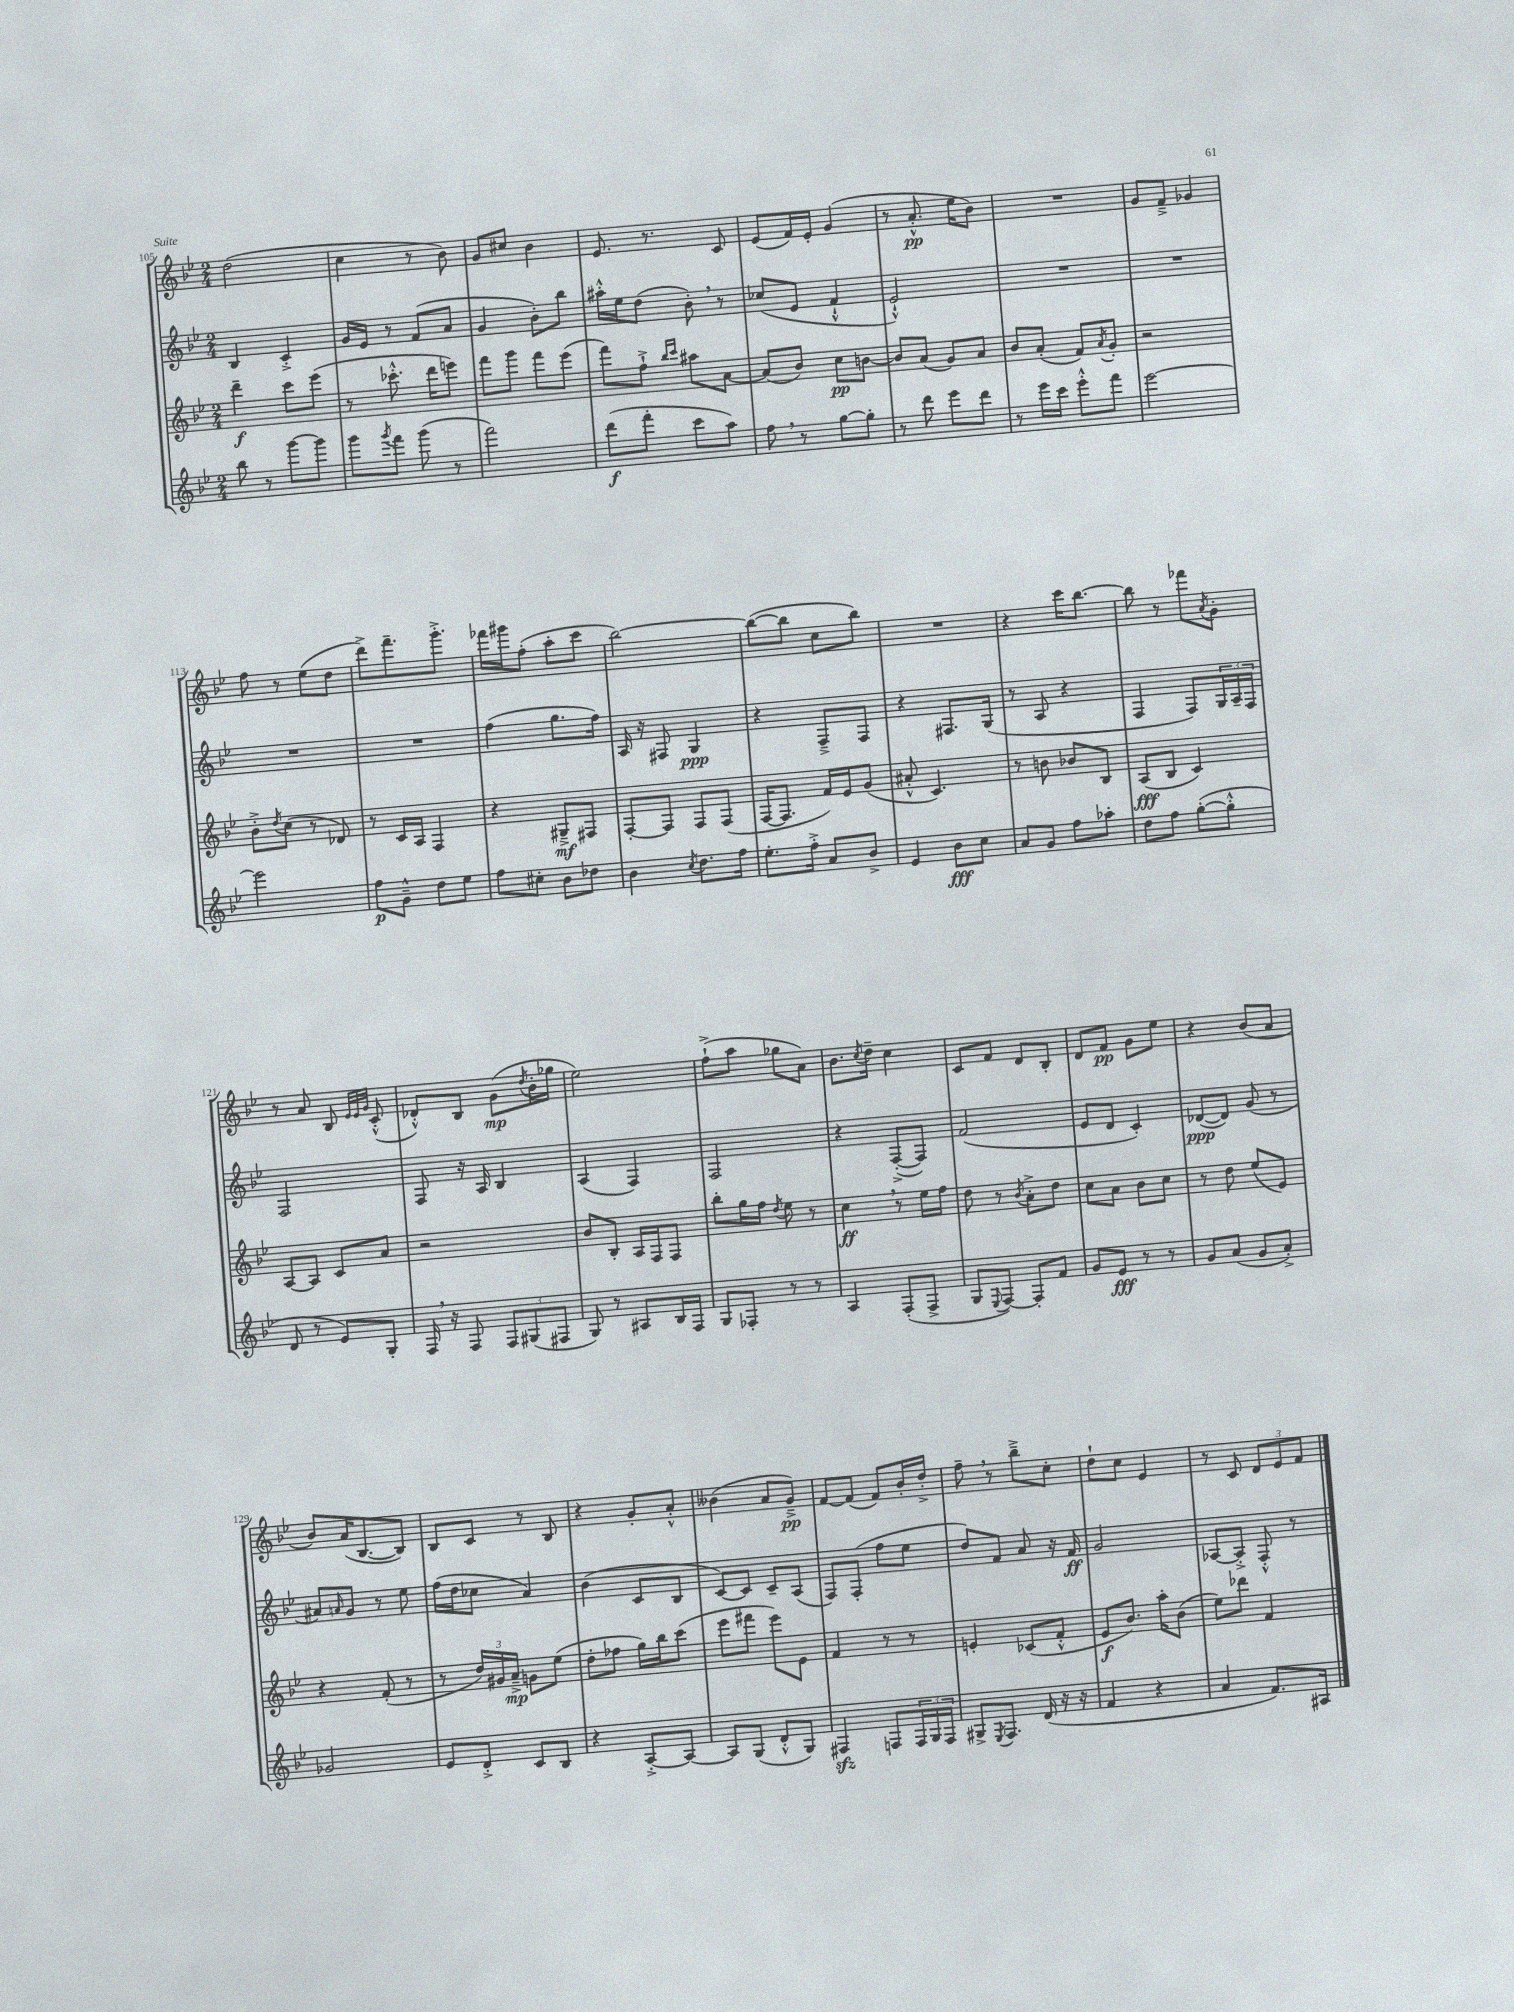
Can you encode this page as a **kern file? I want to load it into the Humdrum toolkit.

**kern	**kern	**kern	**kern
*staff4	*staff3	*staff2	*staff1
*clefG2	*clefG2	*clefG2	*clefG2
*k[b-e-]	*k[b-e-]	*k[b-e-]	*k[b-e-]
*M2/4	*M2/4	*M2/4	*M2/4
8bb-	4ddd~	4B-	(2dd
8r	.	.	.
[8ggg	8ccc	4c'^	.
8ggg]	(8eee-	.	.
=	=	=	=
8ggg	8r	16g	4cc
.	.	16e-	.
8qggg	.	.	.
8fff	8.ccc-'^^	8r	.
(8ggg	.	(8f	8r
.	16ddd	.	.
8r	8eee)	8a	8b-)
=	=	=	=
2fff)	8fff	4g	8g
.	8ggg	.	8cc#
.	8fff	8b-')	4b-
.	(8eee-	8bb-	.
=	=	=	=
(8ddd	8fff)	16aa#'^^	8.e-
.	.	16ee-	.
8fff'	8ff`^	(8dd	.
.	.	.	8.r
.	16qqbb-	.	.
.	16qqccc	.	.
8ccc	8aa#	8b-')	.
8aa)	[8a	8r	8c
=	=	=	=
8ff	(8a]	(8cc-	(8e-
8r	8b-)	8e-	16f)
.	.	.	16e-'
[8gg	8cc	4f`^^	(4g
8gg']	[8b	.	.
=	=	=	=
8r	8b]	2e-`^^)	8r
8ddd	(8a	.	8.a'^^
8eee-	8g)	.	.
.	.	.	16ee-
8ddd	8a	.	8b-)
=	=	=	=
8r	8b-	2r	2r
16eee-	(8a'	.	.
16ccc	.	.	.
8eee-'^^	8f)	.	.
.	8qa	.	.
8fff	8g'	.	.
=	=	=	=
[2eee-	2r	2r	8g
.	.	.	8f~^
.	.	.	4g-
=	=	=	=
2eee-]	8b-'^	2r	8ff
.	8qdd	.	.
.	(8cc	.	8r
.	8r	.	(8ee-
.	8d-)	.	8dd
=	=	=	=
8ff	8r	2r	8ddd^)
8g~^^	16c	.	8.fff~
.	16A	.	.
8dd	4F	.	.
.	.	.	8.ggg'^
8ee-	.	.	.
=	=	=	=
8ff	4r	(4ff	16fff-
.	.	.	16ggg#
8cc#'	.	.	(8ff'
8b-	8G#~^	8.gg	8aa'
8dd-	8F#	.	8ccc
.	.	16ff)	.
=	=	=	=
4b-	[8F'	16A	[2bb-)
.	.	16r	.
.	8F]	8F#	.
8qcc	.	.	.
8.dd	8F	4G	.
.	(8F	.	.
16ff	.	.	.
=	=	=	=
8.ee-'	[16F	4r	(8bb-_
.	8.F]	.	.
.	.	.	8bb-]
16ff'^	.	.	.
8a	16f)	8F~^	8cc
.	16e-	.	.
8b-^	(8g	8F	8bb-)
=	=	=	=
4e-	8a#'^^	4r	2r
.	4.c)	.	.
8b-	.	8.F#	.
8cc	.	.	.
.	.	(16G	.
=	=	=	=
8a	8r	8r	4r
8g	8b	8A	.
8ff	8b-	4r	16ccc
.	.	.	[8.bb-
8aa-'	8B-	.	.
=	=	=	=
8dd	(8A	4F	8bb-]
8ff	8B-	.	8r
([8gg'	4c)	8F)	8fff-
.	.	.	8qa
8gg'^^]	.	24G	8g'
.	.	24A~	.
.	.	24F	.
=	=	=	=
8d	[8A	2F	8r
8r	8A]	.	8a
8e-)	8c	.	8B-
.	.	.	32qqe-
.	.	.	32qqe-
.	.	.	32qqg
8G'	8a	.	(8c'^^
=	=	=	=
16F	2r	8F	8d-'^^)
16r	.	.	.
8F	.	16r	8B-
.	.	16A	.
12F	.	4B-	(8g
(12G#	.	.	.
.	.	.	8qdd
.	.	.	16b-'
12F#	.	.	.
.	.	.	16gg-
=	=	=	=
8G)	8b-	(4A	2ee-)
8r	8B-'	.	.
8A#	16A	4F)	.
.	16F	.	.
16B-	8F	.	.
16F	.	.	.
=	=	=	=
8G	8bb-'	2F	(8ff`^
8F-'	16gg	.	8aa
.	16ff	.	.
.	8qdd	.	.
8r	8ee-	.	8gg-
8r	8r	.	8a)
=	=	=	=
4A	4cc	4r	8.b-
.	.	.	8qcc
.	.	.	16dd~
(8F'	8r	([8F'^	4cc
8F^	16ee-	8F])	.
.	16ff	.	.
=	=	=	=
8G	8dd	(2f	8c
8qqE-	.	.	.
[8F)	8r	.	8f
.	8qb-	.	.
8F']	8a'^	.	8d
8f	8dd	.	8B-'
=	=	=	=
8g	8cc	8e-	8d
8e-	8a	8d	8f
8r	8b-	4c')	8g
8r	8cc	.	8ee-
=	=	=	=
8g	8r	([8d-	4r
(8a	8dd	8d-])	.
8g	(8ee-	(8g	(8b-
8a'^)	8e-)	8r	8a
=	=	=	=
2g-	4r	8a#)	8b-)
.	.	16qqa	.
.	.	8g	(16a
.	.	.	[8.B-
.	(8f'	8r	.
.	8r	8ee-	8B-])
=	=	=	=
8e-	8r	(16ff	8B-
.	.	16dd	.
8d'^	24dd)	8cc-	8c
.	24g#	.	.
.	24a~^	.	.
8c	8g	4a)	8r
8B-	(8ee-	.	8B-
=	=	=	=
4r	8dd'	(4b-	4r
.	8ff-	.	.
[8A'^	16gg)	8c	8g'
.	16bb-	.	.
8A_	(8ccc	8B-	8a'^^
=	=	=	=
8A]	8eee-	[8c)	(4b--
(8G	8fff#	8c]	.
8d'^^	8eee-)	8c~	8a
8G)	8e-	(8A	8g~^)
=	=	=	=
4F#	4f	8F)	[8f
.	.	(8F'	(8f]
8F	8r	8ff	8f)
24F	8r	8ee-	16b-'
24G	.	.	.
.	.	.	16dd'^
24F	.	.	.
=	=	=	=
8G#^	4e'	8dd)	8ff~
8qE-	.	.	.
8.F	.	8f	8r
.	(8c-	8a	8bb-~^
(16d	.	.	.
16r	8f'^^	16r	8cc'
16r	.	16f	.
=	=	=	=
4f	8e-	2g	8dd`
.	8.b-)	.	8cc
4r	.	.	4e-
.	16aa'	.	.
.	(8b-	.	.
=	=	=	=
4a	8ee-)	[8A-	8r
.	8ddd-	8A-'^]	8c
8.f)	4f	8F'^^	12d
.	.	.	12e-
.	.	8r	.
.	.	.	12f
16A#	.	.	.
==	==	==	==
*-	*-	*-	*-
